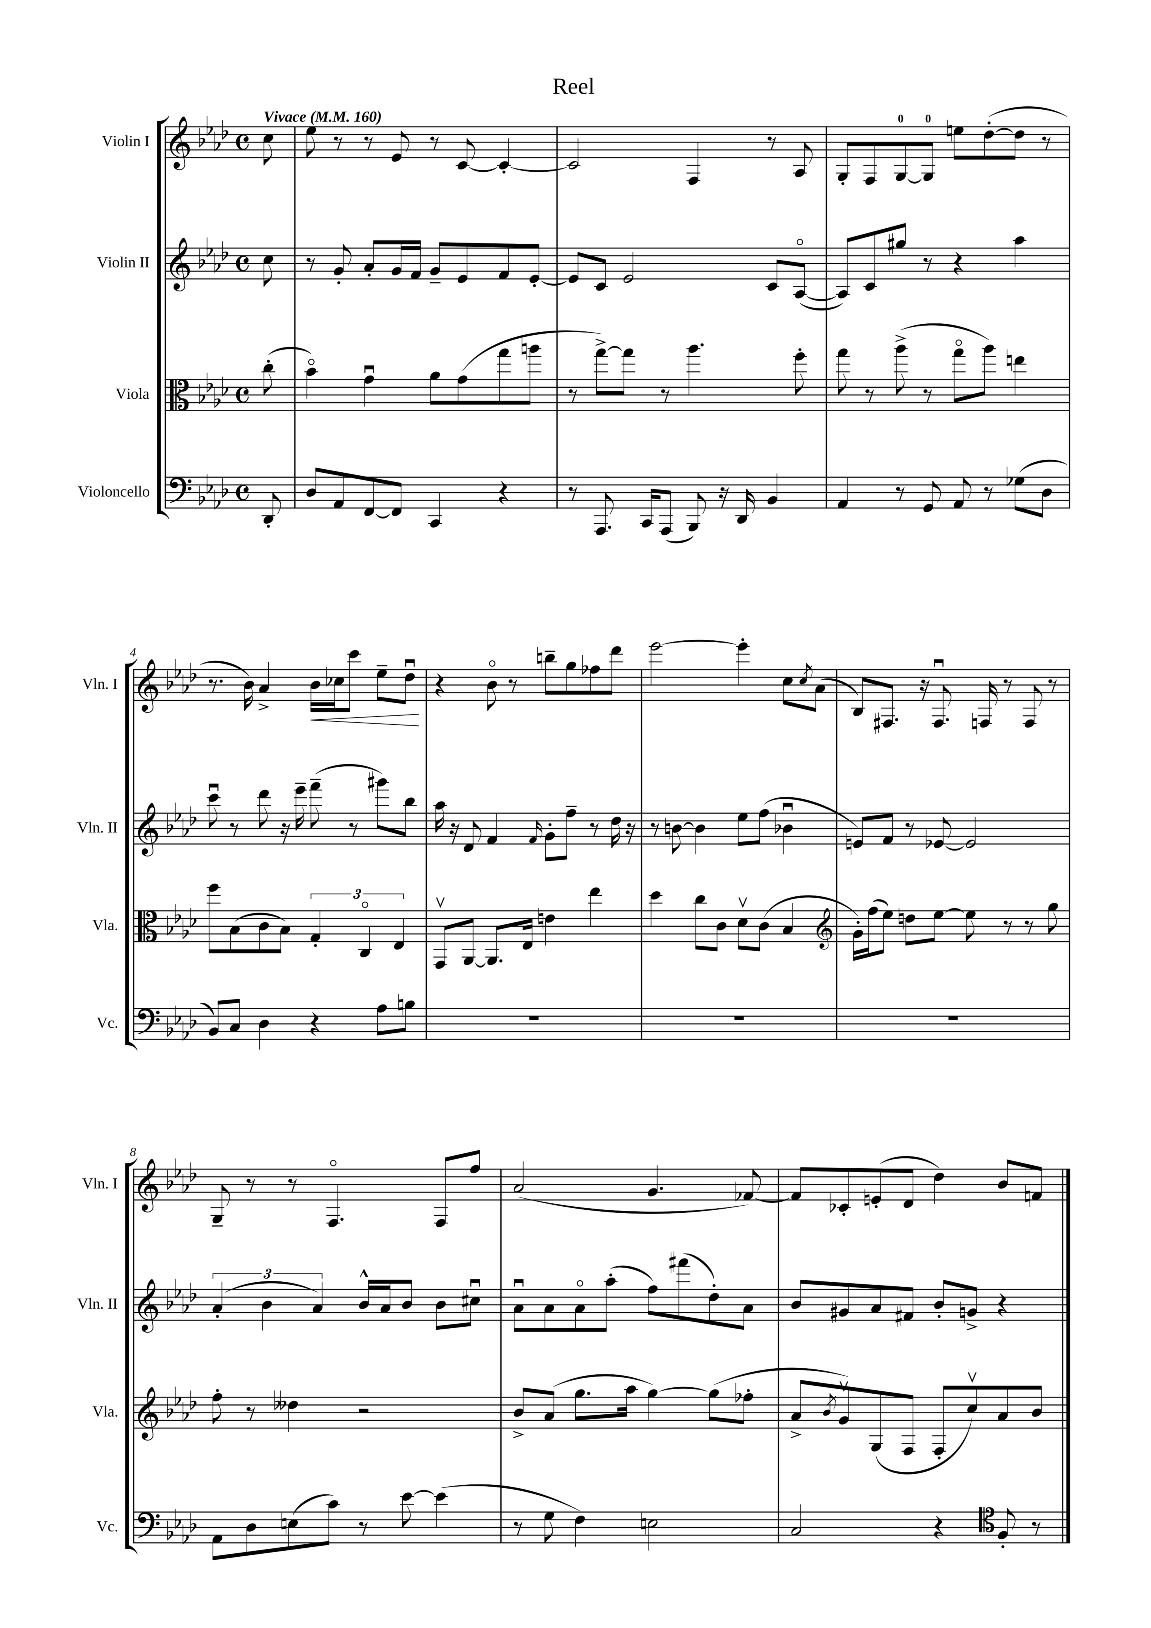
\header { title = "Reel" }
<<
\new StaffGroup <<
\new Staff = "s0" \with { instrumentName = "Violin I" shortInstrumentName = "Vln. I" } {
    \clef treble \key aes \major \defaultTimeSignature \time 4/4 \partial 8 \tempo "Vivace" 4 = 160
    c''8 |
    ees''8 r8 r8 ees'8 r8 c'8~ c'4~-. |
    c'2 f4 r8 aes8 |
    g8-. f8 g8-0~ g8-0 e''8 des''8~-.( des''8 r8 |
    r8. bes'16) aes'4-> bes'16\< ces''16 c'''8 ees''8-- des''8\downbow\! |
    r4 bes'8\flageolet r8 b''8-- g''8 fes''8 des'''8 |
    ees'''2~ ees'''4-. c''8 \acciaccatura { c''8 } aes'8( |
    bes8) fis8. r16 fis8.\downbow f16 r8 f8 r8 |
    g8-- r8 r8 f4.\flageolet f8 f''8 |
    aes'2( g'4. fes'8~) |
    fes'8 ces'8-. e'8-.( des'8 des''4) bes'8 f'8 \bar "|." |
}
\new Staff = "s1" \with { instrumentName = "Violin II" shortInstrumentName = "Vln. II" } {
    \clef treble \key aes \major \defaultTimeSignature \time 4/4 \partial 8
    c''8 |
    r8 g'8-. aes'8-. g'16 f'16 g'8-- ees'8 f'8 ees'8~-. |
    ees'8 c'8 ees'2 c'8 aes8~\flageolet( |
    aes8) c'8 gis''8 r8 r4 aes''4 |
    c'''8\downbow r8 des'''8 r16 ees'''16-- f'''8--( r8 gis'''8) bes''8 |
    aes''16 r16 des'8 f'4 \grace { f'16 } g'8-. f''8-- r8 des''16 r16 |
    r8 b'8~ b'4 ees''8 f''8( bes'4\downbow |
    e'8) f'8 r8 ees'8~ ees'2 |
    \tuplet 3/2 { aes'4-.( bes'4 aes'4) } bes'16-^ aes'16 bes'8 bes'8 cis''8\downbow |
    aes'8\downbow aes'8 aes'8\flageolet aes''8-.( f''8) fis'''8( des''8-.) aes'8 |
    bes'8 gis'8 aes'8 fis'8 bes'8-. g'8-> r4 \bar "|." |
}
\new Staff = "s2" \with { instrumentName = "Viola" shortInstrumentName = "Vla." } {
    \clef alto \key aes \major \defaultTimeSignature \time 4/4 \partial 8
    c''8-.( |
    bes'4\flageolet) g'4\downbow aes'8 g'8( g''8 a''8 |
    r8 g''8~->) g''8 r8 aes''4. f''8-. |
    g''8 r8 aes''8->( r8 g''8\flageolet aes''8) e''4 |
    f''8 bes8( c'8 bes8) \tuplet 3/2 { g4-. c4\flageolet ees4 } |
    g,8\upbow aes,8~ aes,8. ees16 e'4 ees''4 |
    des''4 c''8 c'8 des'8\upbow c'8( bes4 |
    \clef treble g'16-.) f''16( ees''8) d''8 ees''8~ ees''8 r8 r8 g''8 |
    f''8-. r8 deses''4 r2 |
    bes'8-> aes'8( g''8. aes''16 g''4~) g''8( fes''8-. |
    aes'8-> \acciaccatura { bes'8 } g'8\upbow) g8( f8 f8-. c''8\upbow) aes'8 bes'8 \bar "|." |
}
\new Staff = "s3" \with { instrumentName = "Violoncello" shortInstrumentName = "Vc." } {
    \clef bass \key aes \major \defaultTimeSignature \time 4/4 \partial 8
    des,8-. |
    des8 aes,8 f,8~ f,8 c,4 r4 |
    r8 aes,,8. c,16 aes,,8( bes,,8) r16 des,16 bes,4 |
    aes,4 r8 g,8 aes,8 r8 ges8( des8 |
    bes,8) c8 des4 r4 aes8 b8 |
    R1 |
    R1 |
    R1 |
    aes,8 des8 e8( c'8) r8 ees'8~ ees'4( |
    r8 g8 f4) e2 |
    c2 r4 \clef tenor f8-. r8 \bar "|." |
}
>>
>>
